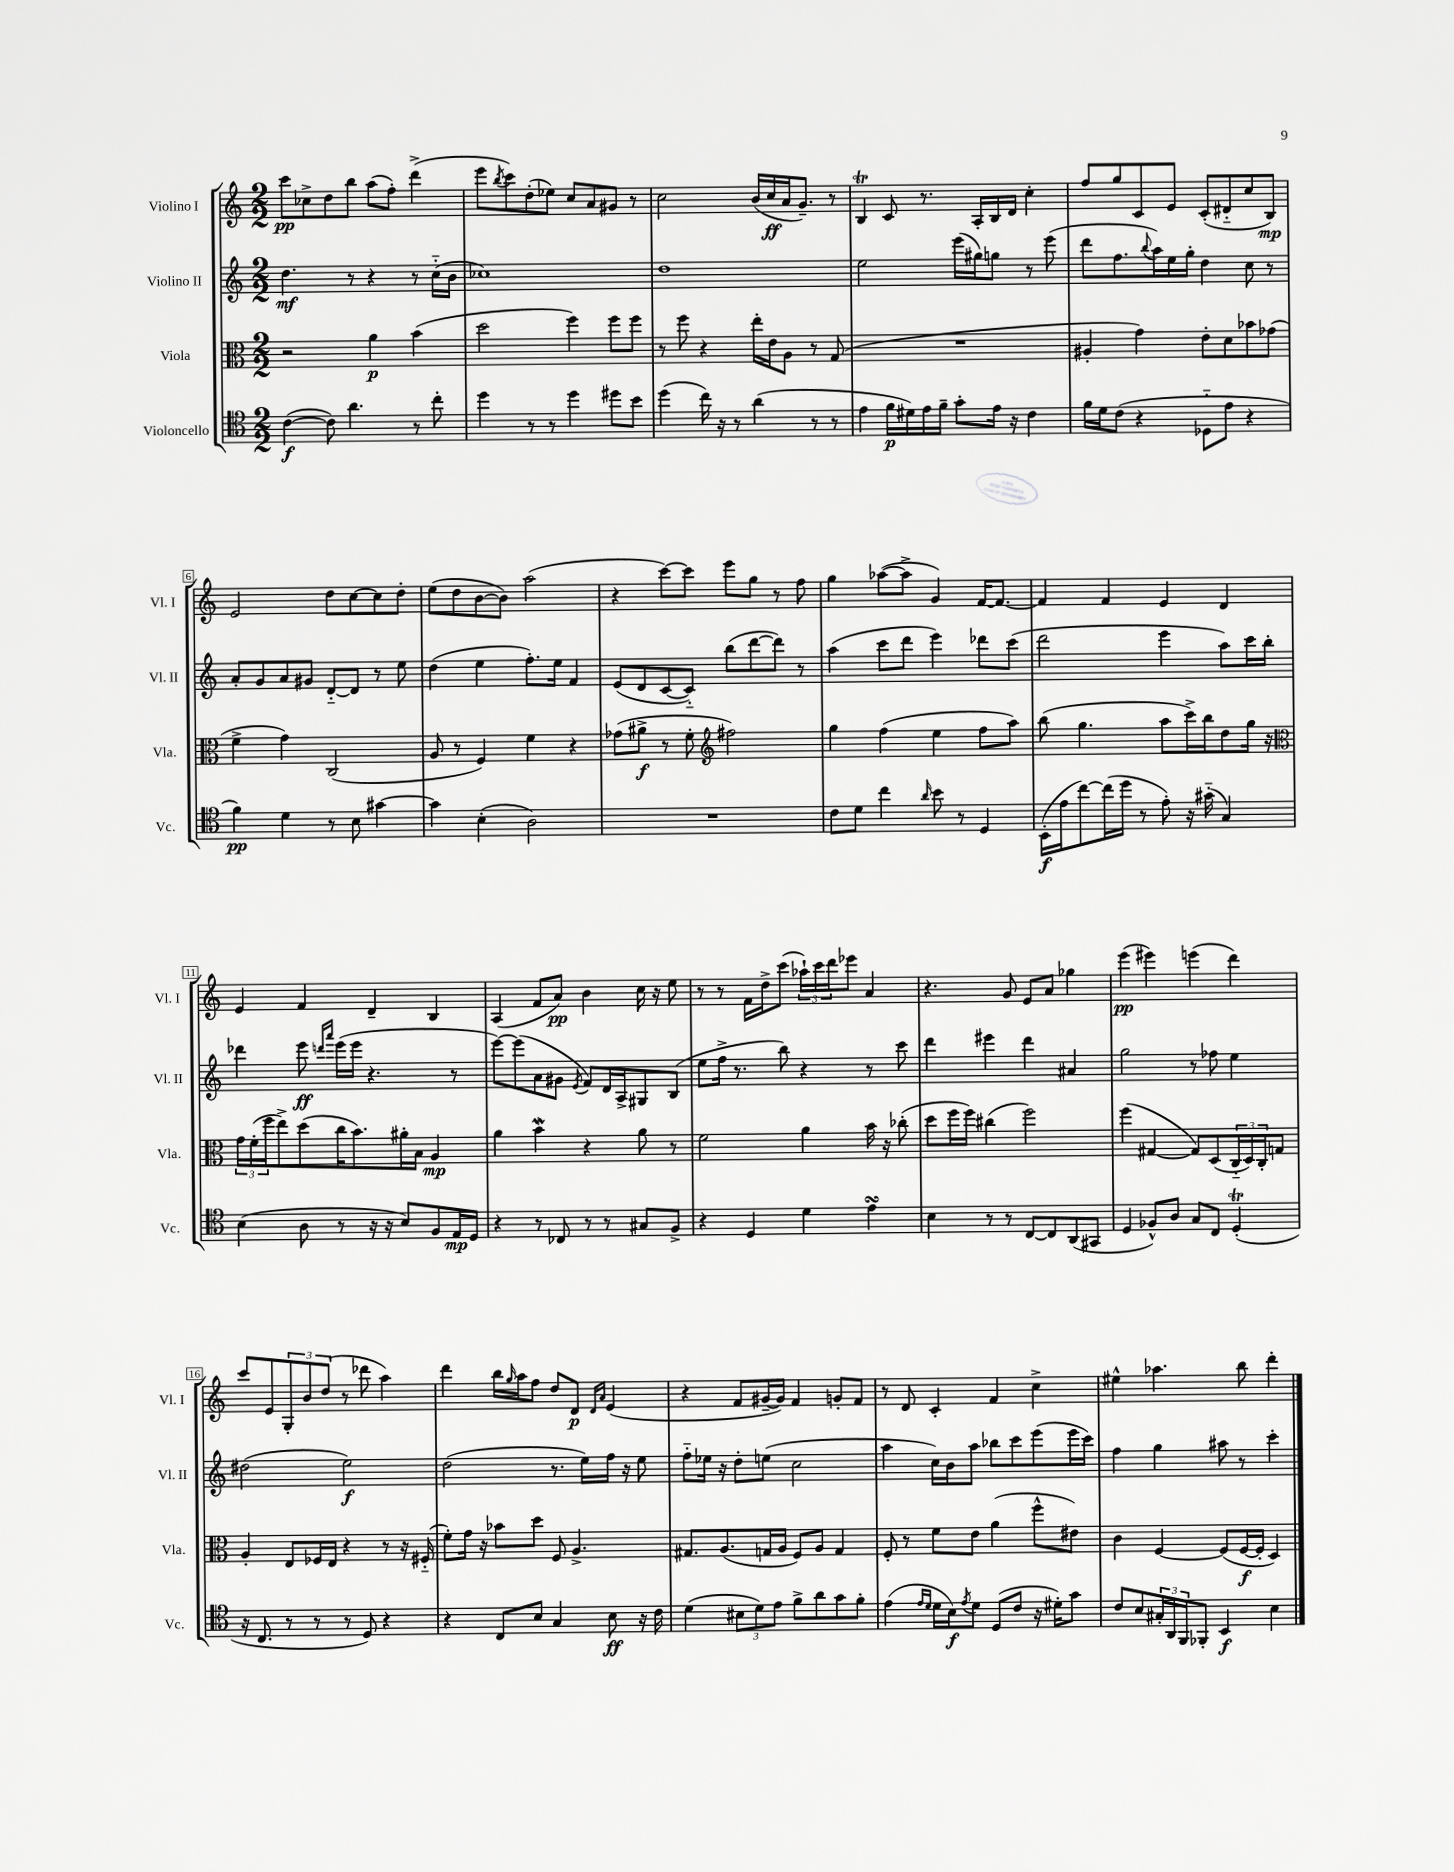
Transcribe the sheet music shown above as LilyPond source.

<<
\new StaffGroup <<
\new Staff = "s0" \with { instrumentName = "Violino I" shortInstrumentName = "Vl. I" } {
    \clef treble \key c \major \numericTimeSignature \time 2/2
    c'''8\pp ces''8-> d''8 b''8 a''8( f''8-.) d'''4->( |
    e'''8 \acciaccatura { b''8 } c'''8) d''8-.( ees''8) c''8 a'8 gis'8 r8 |
    c''2 b'16( c''16\ff a'16 g'8.--) r8 |
    b4\trill c'8 r8. a16-. b16 d'16 c''4-. |
    f''8 g''8 c'8 e'8 c'8-.( dis'8-_ c''8 b8\mp) |
    e'2 d''8 c''8~ c''8 d''8-. |
    e''8( d''8 b'8~ b'8) a''2( |
    r4 c'''8~) c'''8 e'''8 g''8 r8 f''8 |
    g''4 aes''8~( aes''8-> g'4) f'16~ f'8.~ |
    f'4 f'4 e'4 d'4 |
    e'4 f'4 d'4-- b4 |
    a4( f'8 a'8\pp) b'4 c''16 r16 e''8 |
    r8 r8 f'16 d''16-> c'''8( \tuplet 3/2 { aes''16-!) c'''16 d'''16 } ees'''8 a'4 |
    r4. g'8 e'8 a'8 ges''4 |
    e'''4\pp( eis'''4) e'''4( d'''4) |
    c'''8 e'8 \tuplet 3/2 { g8-. b'8 d''8( } r8 des'''8 a''4) |
    d'''4 b''16 \grace { g''16 } a''16 f''8 d''8 d'8\p \grace { d'16 a'16 } e'4( |
    r4 f'8 gis'16~-- gis'16) f'4 g'8-. f'8 |
    r8 d'8 c'4-. f'4 c''4-> |
    eis''4-^ aes''4. b''8 d'''4-. \bar "|." |
}
\new Staff = "s1" \with { instrumentName = "Violino II" shortInstrumentName = "Vl. II" } {
    \clef treble \key c \major \numericTimeSignature \time 2/2
    d''4.\mf r8 r4 r8 c''16-_( b'16 |
    ces''1) |
    d''1 |
    e''2 e'''16( gis''16) g''8 r8 e'''8( |
    d'''8 f''8. \appoggiatura { b''8 } a''16) e''16 g''16-. d''4 c''8 r8 |
    a'8-. g'8 a'8 gis'8 d'8~-_ d'8 r8 e''8 |
    d''4( e''4 f''8.-.) e''16 f'4 |
    e'8( d'8 c'8~ c'8-_) b''8( d'''8~ d'''8) r8 |
    a''4( c'''8 d'''8 e'''4) des'''8 c'''8( |
    d'''2 e'''4 a''8) c'''16 b''16-. |
    des'''4 e'''8\ff \grace { d'''16 a'''16 } e'''16( e'''16 r4. r8 |
    e'''8~) e'''8( a'8 gis'8 \acciaccatura { e'8 } f'8) d'16 a16-> gis8 b8( |
    e''8 f''16-> r8. b''8) r4 r8 c'''8 |
    d'''4 eis'''4 d'''4 ais'4 |
    g''2 r8 fes''8 e''4 |
    dis''2( e''2\f) |
    d''2( r8. e''16) f''16 r16 e''8 |
    f''8-_ ees''16 r16 d''8-. e''8( c''2 |
    a''4 c''16) b'16 a''8 bes''8 c'''8 e'''8( e'''16 c'''16) |
    f''4 g''4 ais''8 r8 c'''4-. \bar "|." |
}
\new Staff = "s2" \with { instrumentName = "Viola" shortInstrumentName = "Vla." } {
    \clef alto \key c \major \numericTimeSignature \time 2/2
    r2 a'4\p b'4( |
    d''2 f''4) f''8 f''8 |
    r8 f''8 r4 e''16-. e'16 a8 r8 g8( |
    R1 |
    ais4-. g'4) e'8-. d'8 bes'8 ges'8( |
    f'4-> g'4) c2( |
    a8 r8 f4) f'4 r4 |
    ges'8( ais'8->\f r8 f'8-. \clef treble fis''2) |
    g''4 f''4( e''4 f''8 a''8) |
    b''8( g''4. a''8 c'''16->) b''16 d''8 g''16 r16 |
    \clef alto \tuplet 3/2 { g'16 f'16-.( f''16 } e''8->) d''8( c''16 b'8.) ais'16-. b16 a4\mp |
    a'4 b'4\mordent r4 a'8 r8 |
    f'2 a'4 b'16 r16 ces''8-.( |
    d''8 f''16 f''16) cis''4( f''2) |
    f''4( gis4~ gis8) d8( \tuplet 3/2 { c16-_ d16) c16-. } g8 |
    a4-. e8 fes16 e16 r4 r8 r16 fis16-_( |
    f'8-.) g'16 r16 bes'8 d''8 f8 a4.-> |
    gis8. a8.( g16 a16 f8) a8 g4 |
    f8-. r8 f'8 e'8 a'4( f''8-^ eis'8) |
    c'4 f4~ f8( f16~\f f16-. d4) \bar "|." |
}
\new Staff = "s3" \with { instrumentName = "Violoncello" shortInstrumentName = "Vc." } {
    \clef tenor \key c \major \numericTimeSignature \time 2/2
    c'4~\f( c'8) a'4. r8 c''8-. |
    d''4 r8 r8 d''4 dis''8 b'8 |
    d''4( c''16) r16 r8 a'4( r8 r8 |
    e'4 f'16\p dis'16) e'16 f'16-- g'8-. e'16 r16 c'4 |
    f'16 d'16 c'8( r4 des8-_ e'8 r4 |
    f'4\pp) d'4 r8 b8 gis'4~ |
    gis'4 b4-.( a2) |
    R1 |
    c'8 d'8 c''4 \grace { a'16 } b'8 r8 d4 |
    b,16-.\f( e'16 c''8~) c''16( d''16 r8 e'8-.) r16 gis'16-_( g4) |
    b4( a8 r8 r16 r16 b8) f8 e16\mp d16 |
    r4 r8 ces8 r8 r8 gis8 f8-> |
    r4 d4 d'4 e'4\turn |
    b4 r8 r8 c8~ c8 a,8( gis,8 |
    d4 fes8-^) a8 g8 c8 d4-.\trill( |
    r16 c8. r8 r8 r8 d8) r4 |
    r4 c8 b8 g4 b8\ff r16 c'16 |
    d'4( \tuplet 3/2 { bis8 d'8) e'8 } f'8-> a'8 g'8 f'8-. |
    e'4( \grace { e'16 d'16 } d'16 b16\f) \acciaccatura { e'8 } d'8 d8( c'8 r16 dis'16-.) g'8 |
    c'8 b8 \tuplet 3/2 { gis16-. a,16 f,16 } fes,8-. b,4\f b4 \bar "|." |
}
>>
>>
\layout { \context { \Score \override BarNumber.stencil = #(make-stencil-boxer 0.1 0.3 ly:text-interface::print) } }
